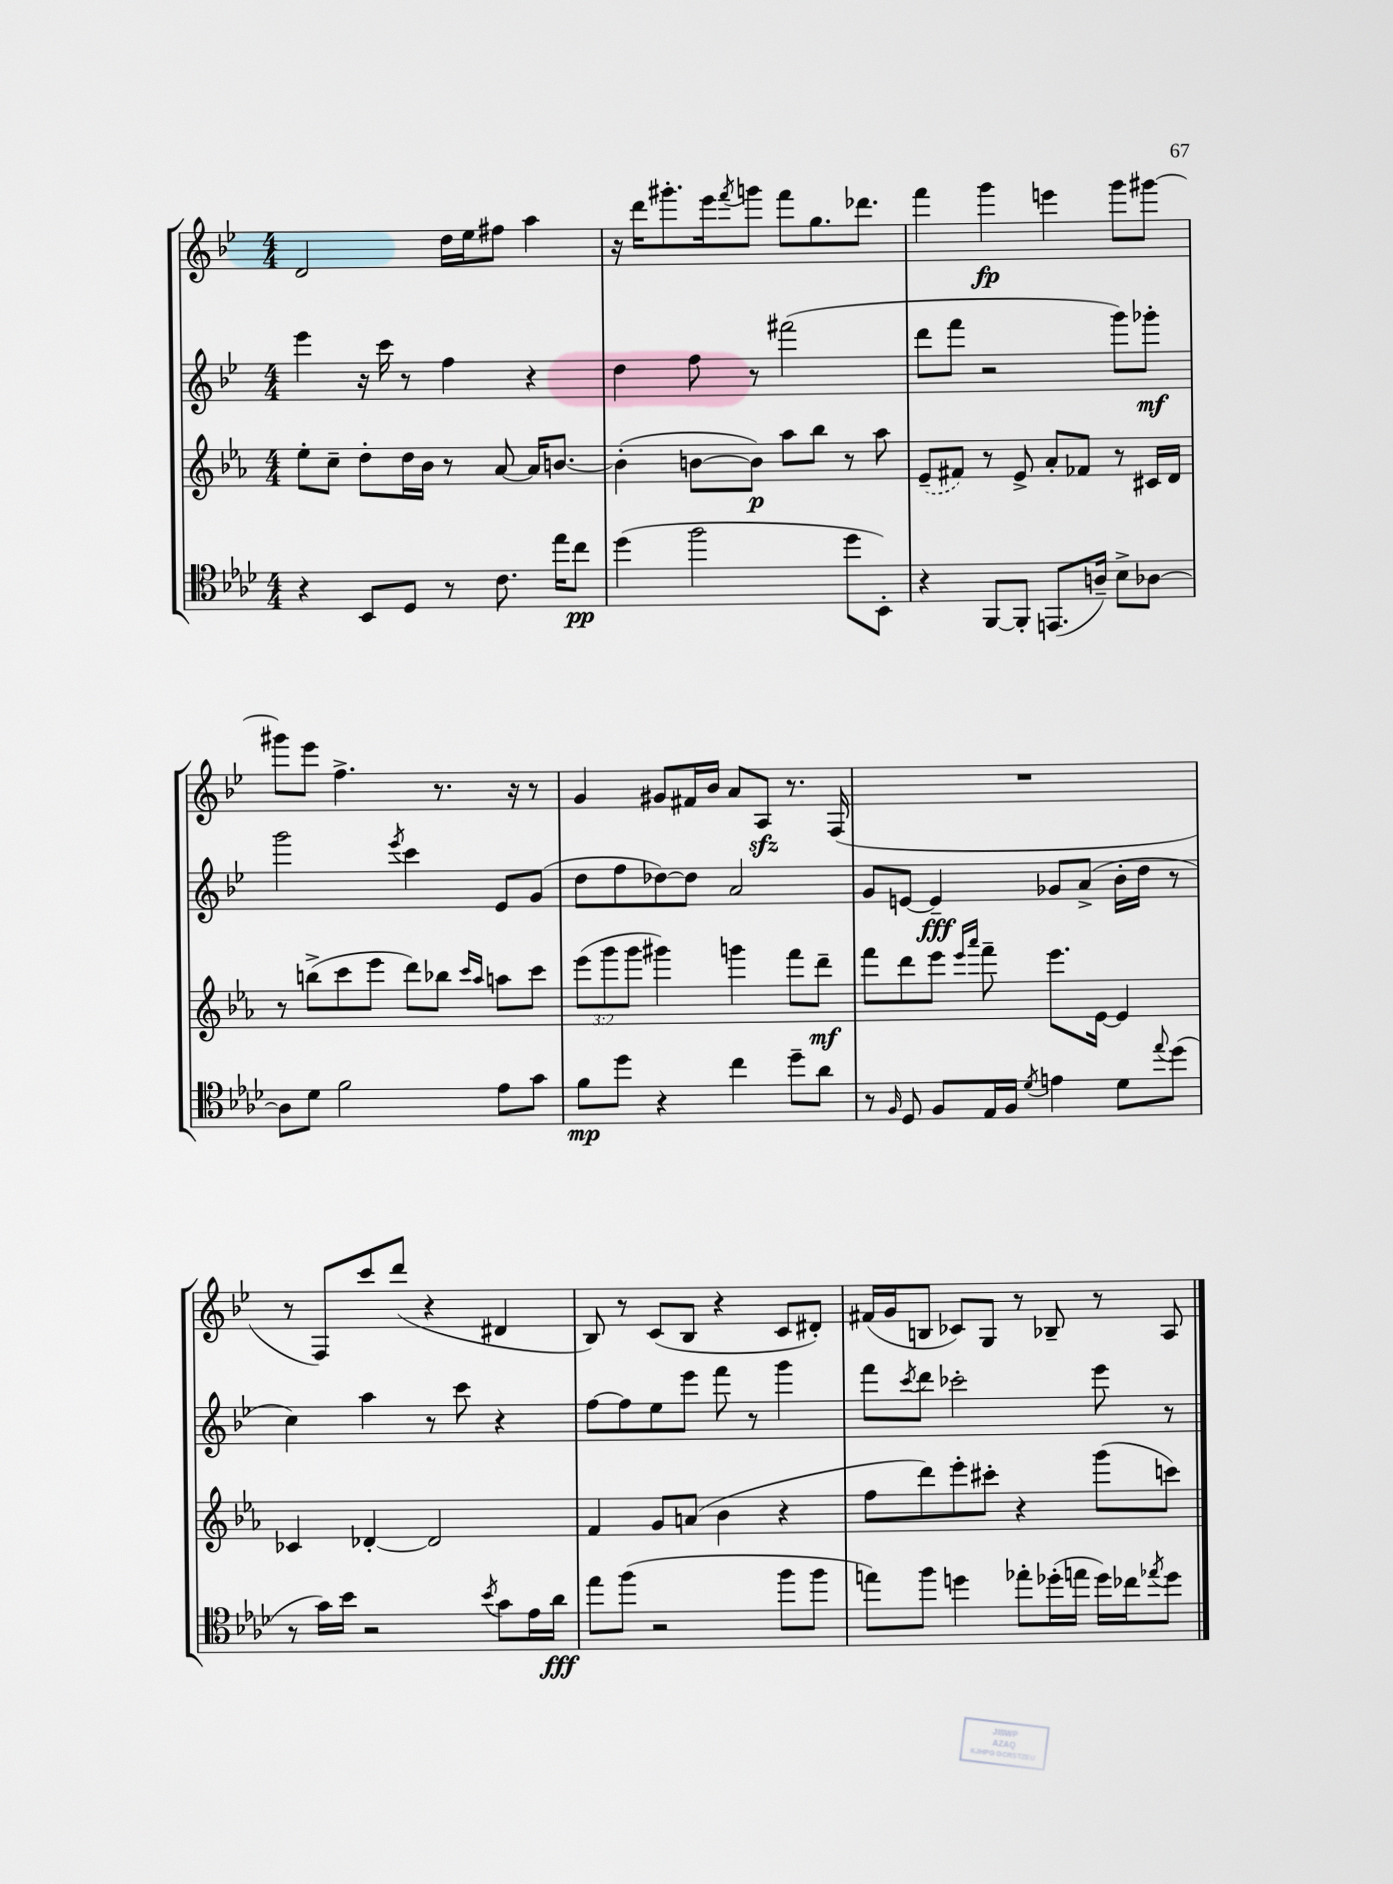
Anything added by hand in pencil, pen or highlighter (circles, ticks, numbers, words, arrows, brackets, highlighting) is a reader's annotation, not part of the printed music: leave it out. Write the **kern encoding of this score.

**kern	**dynam	**kern	**dynam	**kern	**dynam	**kern	**dynam
*part4	*part4	*part3	*part3	*part2	*part2	*part1	*part1
*staff4	*staff4	*staff3	*staff3	*staff2	*staff2	*staff1	*staff1
*clefC4	*	*clefG2	*	*clefG2	*	*clefG2	*
*k[b-e-a-d-]	*	*k[b-e-a-]	*	*k[b-e-]	*	*k[b-e-]	*
*M4/4	*	*M4/4	*	*M4/4	*	*M4/4	*
=97	=97	=97	=97	=97	=97	=97	=97
4r	.	8ee-'\L	.	4eee-\	.	2d/	.
.	.	8cc~\J	.	.	.	.	.
8BB-/L	.	8dd'\L	.	16r	.	.	.
.	.	.	.	16ccc\	.	.	.
8D-/J	.	16dd\L	.	8r	.	.	.
.	.	16b-\JJ	.	.	.	.	.
8r	.	8r	.	4ff\	.	16dd\LL	.
.	.	.	.	.	.	16ee-\J	.
8.c\	.	[8a-/	.	.	.	8ff#X\J	.
.	.	16a-/KL]	.	4r	.	4aa\	.
16ee-\KL	.	[8.bn/J	.	.	.	.	.
8cc\J	pp	.	.	.	.	.	.
=98	=98	=98	=98	=98	=98	=98	=98
(4dd-\	.	(4b'\]	.	4dd\	.	16r	.
.	.	.	.	.	.	16ddd\KL	.
.	.	.	.	.	.	8.ggg#X'\	.
2ff\	.	[8bn\L	.	8ff\	.	.	.
.	.	.	.	.	.	16eee-\k	.
.	.	.	.	.	.	8qfff/	.
.	.	8b\J])	p	8r	.	8gggn\J	.
.	.	8aa-\L	.	(2fff#X\	.	8fff\L	.
.	.	8bb-\J	.	.	.	8.gg\	.
8dd-\L	.	8r	.	.	.	.	.
.	.	.	.	.	.	8.ddd-X\J	.
8BB-'\J)	.	8aa-\	.	.	.	.	.
=99	=99	=99	=99	=99	=99	=99	=99
4r	.	(8e-~/L	.	8ddd\L	.	4fff\	.
.	.	8f#X/J)	.	8fff\J	.	.	.
[8FF/L	.	8r	.	2r	.	4ggg\	fp
8FF'/J]	.	8e-^/	.	.	.	.	.
(8.EEn/L	.	8a-'/L	.	.	.	4eeen\	.
.	.	8f-X/J	.	.	.	.	.
16An~/Jk)	.	.	.	.	.	.	.
8B-^\L	.	8r	.	8ggg\L)	.	8ggg\L	.
[8A-X\J	.	16c#X/LL	.	8ggg-X'\J	mf	[8ggg#X\J	.
.	.	16d/JJ	.	.	.	.	.
!!LO:LB:g=z
=100	=100	=100	=100	=100	=100	=100	=100
8A-\L]	.	8r	.	2ggg\	.	8ggg#X\L]	.
8d-\J	.	(8bbn^\L	.	.	.	8eee-\J	.
2f\	.	8ccc\	.	.	.	4.ff^\	.
.	.	8eee-\J	.	.	.	.	.
.	.	.	.	8qeee-/	.	.	.
.	.	8ddd\L)	.	4ccc\	.	.	.
.	.	8bb-X\J	.	.	.	8.r	.
.	.	16qqccc/LL	.	.	.	.	.
.	.	16qqaa-/JJ	.	.	.	.	.
8e-\L	.	8aan\L	.	8e-/L	.	.	.
.	.	.	.	.	.	16r	.
8g\J	.	8ccc\J	.	(8g/J	.	8r	.
=101	=101	=101	=101	=101	=101	=101	=101
8f\L	mp	(12eee-\L	.	8dd\L	.	4g/	.
.	.	12ggg\	.	.	.	.	.
8dd-\J	.	.	.	8ff\	.	.	.
.	.	12ggg\J	.	.	.	.	.
4r	.	4ggg#X\)	.	[8dd-X\)	.	8g#X/L	.
.	.	.	.	8dd-\J]	.	16f#X/L	.
.	.	.	.	.	.	16b-/JJ	.
4cc\	.	4gggn\	.	2a/	.	8a/L	.
.	.	.	.	.	.	8Azz/J	.
8dd-~\L	.	8fff\L	.	.	.	8.r	.
8a-\J	.	8ddd~\J	mf	.	.	.	.
.	.	.	.	.	.	(16F/	.
=102	=102	=102	=102	=102	=102	=102	=102
8r	.	8fff\L	.	8g/L	.	1r	.
16qqF/	.	.	.	.	.	.	.
8D-/	.	8ddd\	.	[8en/J	.	.	.
8F/L	.	8eee-\J	.	4e~/]	fff	.	.
.	.	16qqeee-/LL	.	.	.	.	.
.	.	16qqaaa-/JJ	.	.	.	.	.
16E-/L	.	8fff~\	.	.	.	.	.
16F/JJ	.	.	.	.	.	.	.
8qd-/	.	.	.	.	.	.	.
4en\	.	8.eee-\L	.	8g-X/L	.	.	.
.	.	.	.	(8a^/J	.	.	.
.	.	[16e-\Jk	.	.	.	.	.
8d-\L	.	4e-/]	.	16b-'\LL	.	.	.
.	.	.	.	16dd\JJ	.	.	.
8qqee-/	.	.	.	.	.	.	.
(8dd-\J	.	.	.	8r	.	.	.
!!LO:LB:g=z
=103	=103	=103	=103	=103	=103	=103	=103
8r	.	4c-X/	.	4cc\)	.	8r	.
16g\LL)	.	.	.	.	.	8F/L)	.
16b-\JJ	.	.	.	.	.	.	.
2r	.	[4d-X'/	.	4aa\	.	8ccc/	.
.	.	.	.	.	.	(8ddd/J	.
.	.	2d-/]	.	8r	.	4r	.
.	.	.	.	8ccc\	.	.	.
8qb-/	.	.	.	.	.	.	.
8g\L	.	.	.	4r	.	4d#X/	.
16e-\L	.	.	.	.	.	.	.
16a-\JJ	fff	.	.	.	.	.	.
=104	=104	=104	=104	=104	=104	=104	=104
8ee-\L	.	4f/	.	[8ff\L	.	8B-/)	.
(8ff\J	.	.	.	8ff\]	.	8r	.
2r	.	8g/L	.	8ee-\	.	(8c/L	.
.	.	(8an/J	.	8eee-\J	.	8B-/J	.
.	.	4b-\	.	8fff\	.	4r	.
.	.	.	.	8r	.	.	.
8ff\L	.	4r	.	4ggg\	.	8c/L	.
8ff\J	.	.	.	.	.	8d#X'/J)	.
=105	=105	=105	=105	=105	=105	=105	=105
8een\L)	.	8ff\L	.	8fff\L	.	(16f#X/LL	.
.	.	.	.	.	.	16g/J	.
.	.	.	.	8qccc/	.	.	.
8ff\J	.	8ddd\)	.	8ddd\J	.	8Bn/J	.
4ddn\	.	8eee-'\	.	2ccc-X'\	.	8c-X/L)	.
.	.	8ccc#X'\J	.	.	.	8G/J	.
8ee-X'\L	.	4r	.	.	.	8r	.
(16dd-X'\L	.	.	.	.	.	8B-X~/	.
16een\JJ	.	.	.	.	.	.	.
16dd-\LL)	.	(8ggg\L	.	8eee-\	.	8r	.
16cc-X\J	.	.	.	.	.	.	.
8qee-X/	.	.	.	.	.	.	.
8dd-\J	.	8cccn\J)	.	8r	.	8A/	.
==	==	==	==	==	==	==	==
*-	*-	*-	*-	*-	*-	*-	*-
